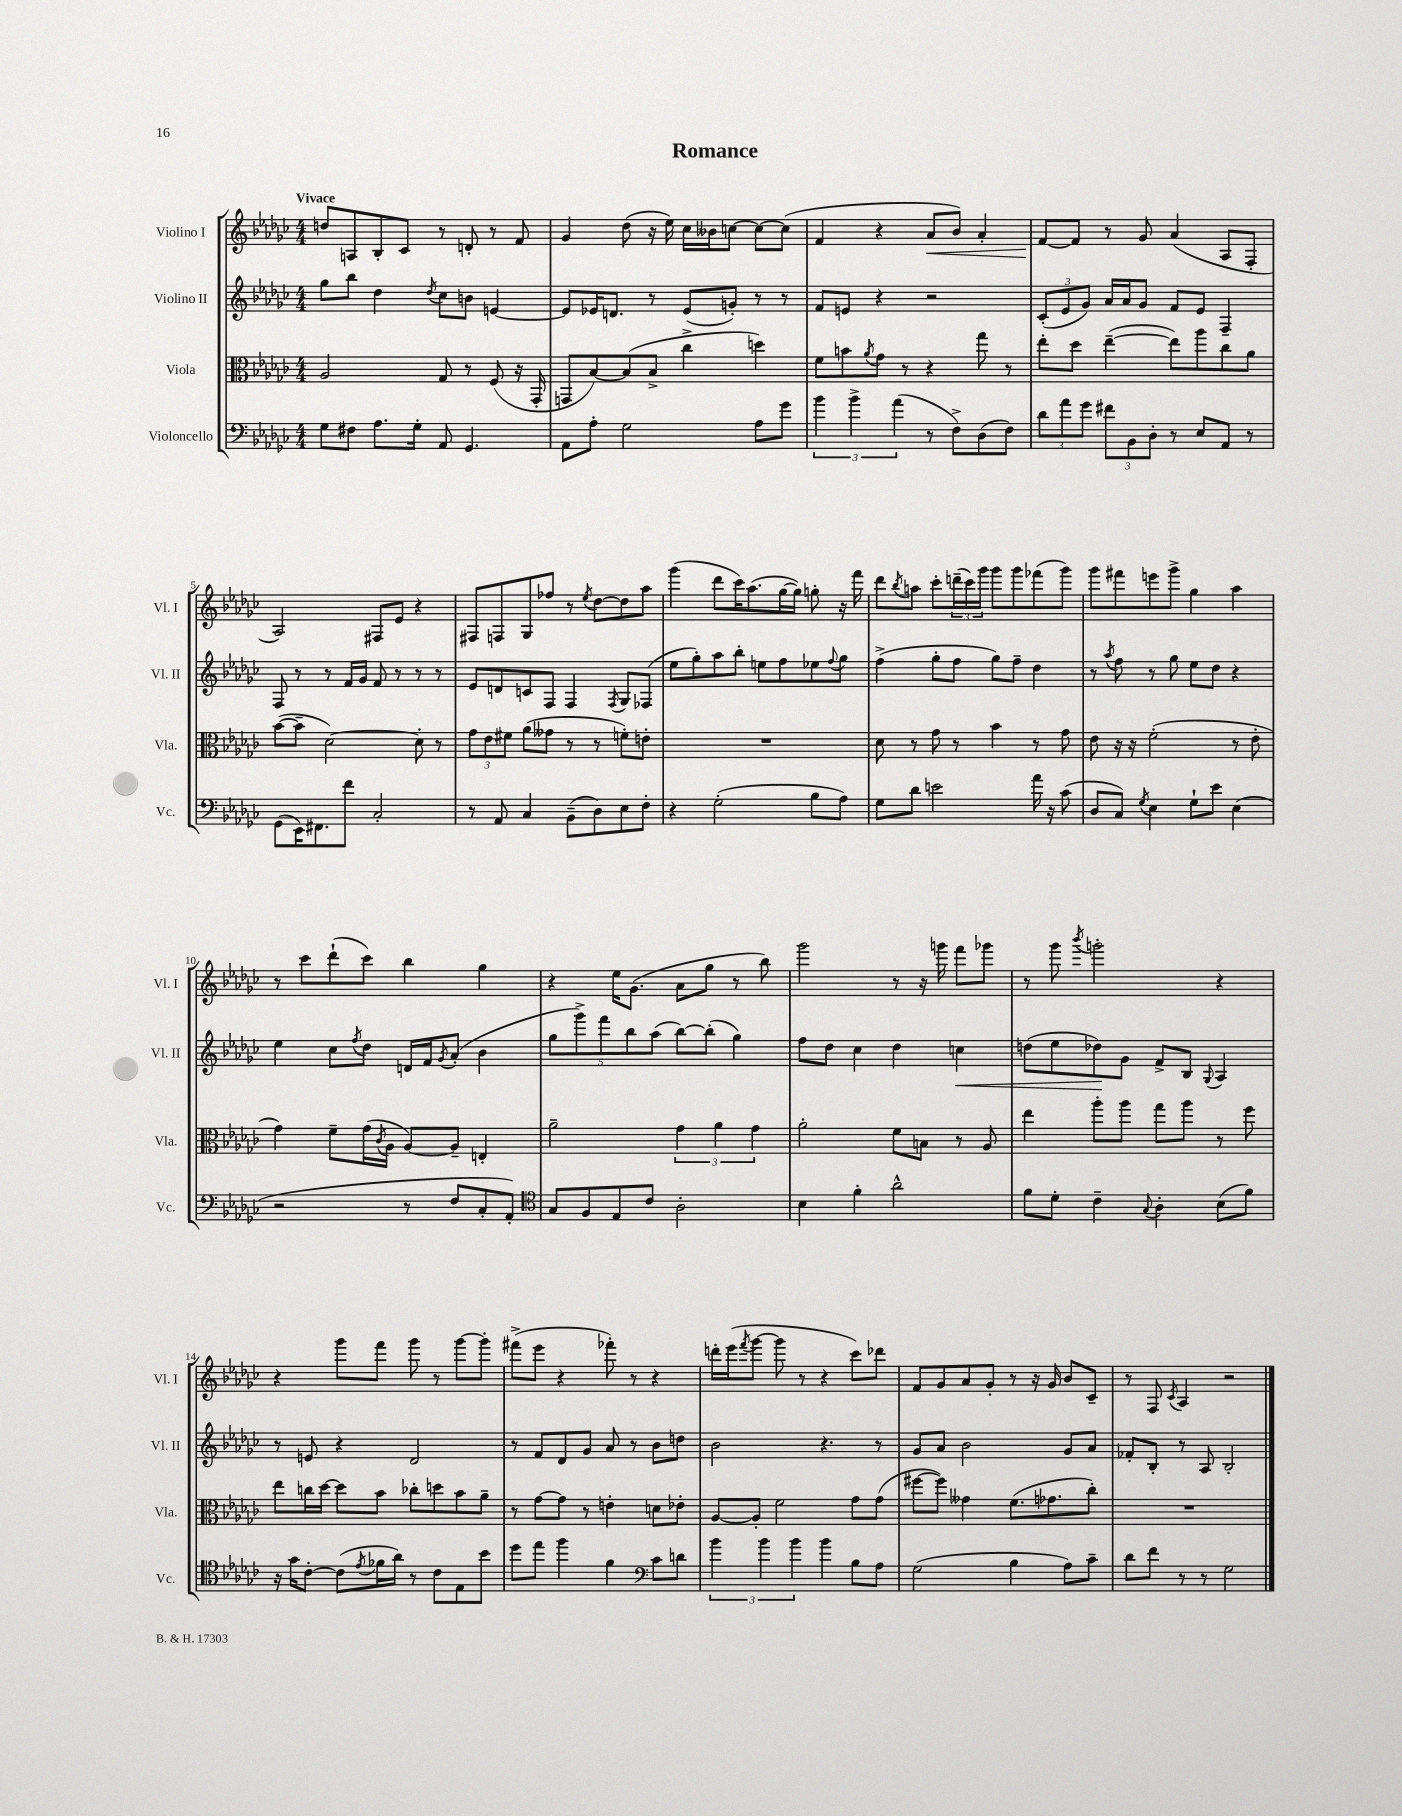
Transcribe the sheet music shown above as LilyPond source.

\header { title = "Romance" }
<<
\new StaffGroup <<
\new Staff = "s0" \with { instrumentName = "Violino I" shortInstrumentName = "Vl. I" } {
    \clef treble \key ges \major \numericTimeSignature \time 4/4 \tempo "Vivace"
    d''8 a8 bes8-. ces'8 r8 d'8-. r8 f'8 |
    ges'4 des''8( r16 ees''16) ces''16 beses'16 c''8~ c''8~ c''8( |
    f'4 r4 aes'8\< bes'8) aes'4-. |
    f'8~\! f'8 r8 ges'8 aes'4( aes8 f8-. |
    aes2) fis8 ees'8 r4 |
    fis8 f8 ges8 fes''8 r8 \acciaccatura { ees''8 } des''8~ des''8 aes''8 |
    ges'''4( des'''8 ces'''16) aes''8.( ges''16~ ges''16) g''8-. r16 f'''16 |
    des'''8 \acciaccatura { bes''8 } a''8 ces'''8-. \tuplet 3/2 { d'''16--( ces'''16) ges'''16 } ges'''8 ges'''8 fes'''8( ges'''8) |
    ges'''8 fis'''8 e'''8 ges'''8-> ges''4 aes''4 |
    r8 ces'''8 des'''8-!( ces'''8) bes''4 ges''4 |
    r4 ees''16 ges'8.( aes'8 ges''8 r8 bes''8) |
    ges'''2 r8 r16 g'''16 f'''8 ges'''8 |
    r8 ges'''8 \acciaccatura { bes'''8 } g'''2-. r4 |
    r4 ges'''8 f'''8 ges'''8 r8 ges'''8~ ges'''8-. |
    fis'''8->( ees'''8 r4 fes'''8-.) r8 r4 |
    d'''16-. ees'''16( \acciaccatura { f'''8 } ges'''8~ ges'''8 r8 r4 ces'''8) des'''8 |
    f'8 ges'8 aes'8 ges'8-. r8 r16 ges'16 bes'8 ces'8-- |
    r8 f8 \acciaccatura { ces'8 } aes4 r2 \bar "|." |
}
\new Staff = "s1" \with { instrumentName = "Violino II" shortInstrumentName = "Vl. II" } {
    \clef treble \key ges \major \numericTimeSignature \time 4/4
    ges''8 bes''8 des''4 \acciaccatura { des''8 } ces''8 b'8 e'4~ |
    e'8 ees'16 d'8. r8 ees'8( g'8-.) r8 r8 |
    f'8 e'8 r4 r2 |
    \tuplet 3/2 { ces'8-.( ees'8 ges'8) } aes'16 aes'16 ges'8 f'8 ees'8 f4-- |
    f8 r8 r8 f'16 ges'16 f'8 r8 r8 r8 |
    ees'8 d'8 c'8 f8 f4 \acciaccatura { f8 } ges8 fes8( |
    ees''8 ges''8-.) aes''8 bes''8-. e''8 f''8 ees''8 \appoggiatura { f''8 } ges''8 |
    f''4->( ges''8-. f''8 ges''8) f''8-- des''4 |
    r8 \acciaccatura { aes''8 } f''8 r8 ges''8 ees''8 des''8 r4 |
    ees''4 ces''8 \acciaccatura { f''8 } des''8 d'16 f'16 \acciaccatura { ges'8 } aes'8-.( bes'4 |
    \tuplet 5/4 { ges''8 ges'''8->) f'''8 bes''8 aes''8( } bes''8~) bes''8-.( ges''4) |
    f''8 des''8 ces''4 des''4 c''4\< |
    d''8( ees''8 des''8\!) ges'8 f'8-> bes8 \appoggiatura { ges8 } aes4 |
    r8 e'8 r4 des'2 |
    r8 f'8 des'8 ges'8 aes'8 r8 bes'8 d''8 |
    bes'2 r4. r8 |
    ges'8 aes'8 bes'2 ges'8 aes'8 |
    fes'8-. bes8-. r8 aes8 bes2-. \bar "|." |
}
\new Staff = "s2" \with { instrumentName = "Viola" shortInstrumentName = "Vla." } {
    \clef alto \key ges \major \numericTimeSignature \time 4/4
    aes2 ges8 r8 f8( r16 ges,16-. |
    g,8 bes8~) bes8( bes8-> ces''4-> d''4) |
    f'8 b'8 \acciaccatura { aes'8 } ges'8 r8 r4 ges''8 r8 |
    ees''8-. des''8 ees''4~--( ees''8) aes''8 ces''8 aes'8 |
    bes'8~( bes'8-- des'2~) des'8-. r8 |
    \tuplet 3/2 { ges'8 ees'8 fis'8 } aes'8( geses'8 r8 r8 f'8-.) e'8-. |
    R1 |
    des'8 r8 ges'8 r8 bes'4 r8 ges'8 |
    ees'8 r16 r16 f'2-.( r8 ees'8-. |
    ges'4) f'8-- ges'16( \acciaccatura { ces'8 } aes16 aes8~) aes8-- e4-. |
    aes'2-- \tuplet 3/2 { ges'4 aes'4 ges'4 } |
    aes'2-. f'8 b8 r8 aes8 |
    ees''4 aes''8-. aes''8 ges''8 aes''8 r8 f''8 |
    ees''8 c''16 des''16~ des''8 bes'8 ces''8-. d''8 bes'8 aes'8-- |
    r8 ges'8~ ges'8 r8 e'4-. d'8 ees'8-. |
    aes8~ aes8-. f'2 ges'8 ges'8( |
    fis''8~ fis''8) geses'4 f'8.( ges'8. ces''8-.) |
    R1 \bar "|." |
}
\new Staff = "s3" \with { instrumentName = "Violoncello" shortInstrumentName = "Vc." } {
    \clef bass \key ges \major \numericTimeSignature \time 4/4
    ges8 fis8 aes8. ges16-. aes,8 ges,4. |
    aes,8 aes8-. ges2 aes8 ges'8 |
    \tuplet 3/2 { bes'4 bes'4-> aes'4( } r8 f8->) des8( f8) |
    \tuplet 3/2 { des'8 aes'8 ges'8 } \tuplet 3/2 { fis'8 bes,8 des8-. } r8 ees8 aes,8 r8 |
    ges,8( ees,16) fis,8. f'8 ces2-. |
    r8 aes,8 ces4 bes,8--( des8) ees8 f8-. |
    r4 ges2-.( bes8 aes8) |
    ges8 des'8 e'2 aes'16 r16 ces'8( |
    des8 ces8) \acciaccatura { ges8 } ees4 ges8-! ees'8 ees4( |
    r2 r8 f8 ces8-. aes,8-.) |
    \clef tenor ges8 f8 ees8 ces'8 aes2-. |
    bes4 f'4-. aes'2-^ |
    f'8 des'8-. ces'4-- \appoggiatura { ges8 } aes4-. bes8( f'8) |
    r16 ges'16 ces'8~-. ces'8( \acciaccatura { ees'8 } fes'16 aes'16) r8 ces'8 ees8 bes'8 |
    des''8 ees''8 f''4 f'4 \clef bass ces'8 d'8 |
    \tuplet 3/2 { bes'4 bes'4 bes'4 } bes'4 bes8 aes8 |
    ges2( bes4 aes8) ces'8-- |
    des'8 f'8 r8 r8 ges2 \bar "|." |
}
>>
>>
